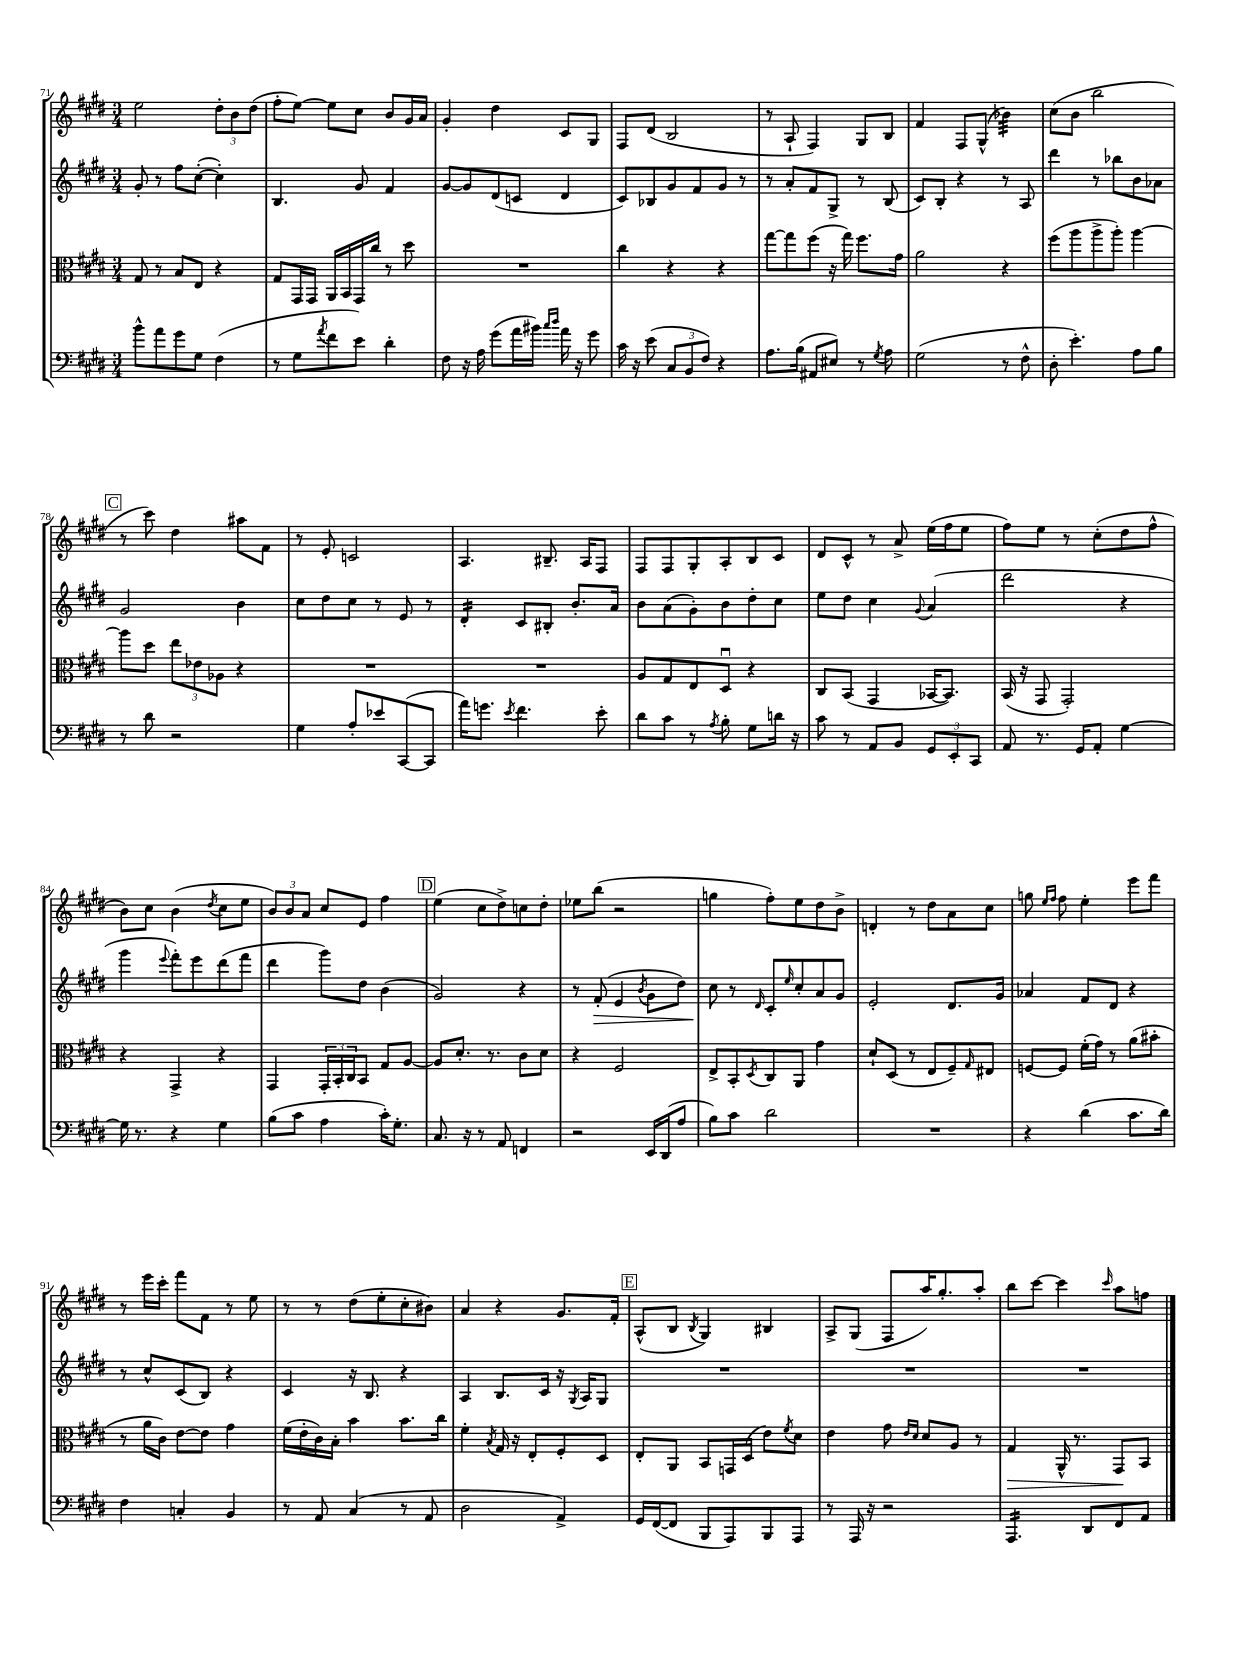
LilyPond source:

<<
\new StaffGroup <<
\new Staff = "s0" {
    \clef treble \key e \major \numericTimeSignature \time 3/4
    e''2 \tuplet 3/2 { dis''8-. b'8 dis''8( } |
    fis''8-. e''8~) e''8 cis''8 b'8 gis'16 a'16 |
    gis'4-. dis''4 cis'8 gis8 |
    fis8 dis'8( b2 |
    r8 a8-! fis4) gis8 b8 |
    fis'4 fis8 gis8-^( bes'4:32) |
    cis''8( b'8 b''2 |
    \mark \markup { \box "C" } r8 cis'''8) dis''4 ais''8 fis'8 |
    r8 e'8-. c'2 |
    a4. bis8.-- a16 fis8 |
    fis8 fis8 gis8-. a8-. b8 cis'8 |
    dis'8 cis'8-^ r8 a'8-> e''16( fis''16 e''8 |
    fis''8) e''8 r8 cis''8-.( dis''8 fis''8-^ |
    b'8) cis''8 b'4( \acciaccatura { dis''8 } cis''8 e''8 |
    \tuplet 3/2 { b'8) b'8 a'8 } cis''8 e'8 fis''4 |
    \mark \markup { \box "D" } e''4( cis''8 dis''8->) c''8 dis''8-. |
    ees''8 b''8( r2 |
    g''4 fis''8-.) e''8 dis''8 b'8-> |
    d'4-. r8 dis''8 a'8 cis''8 |
    g''8 \grace { e''16 fis''16 } fis''8 e''4-. e'''8 fis'''8 |
    r8 e'''16 cis'''16-. fis'''8 fis'8 r8 e''8 |
    r8 r8 dis''8( e''8-. cis''8-. bis'8) |
    a'4 r4 gis'8. fis'16-. |
    \mark \markup { \box "E" } a8-^( b8 \acciaccatura { b8 } gis4) bis4 |
    a8-> gis8( fis8 a''16) gis''8.-. a''8-. |
    b''8 cis'''8~ cis'''4 \grace { cis'''16 } a''8 f''8 \bar "|." |
}
\new Staff = "s1" {
    \clef treble \key e \major \numericTimeSignature \time 3/4
    gis'8-. r8 fis''8 cis''8~-.( cis''4-.) |
    b4. gis'8 fis'4 |
    gis'8~ gis'8 dis'8( c'8 dis'4 |
    cis'8) bes8 gis'8 fis'8 gis'8 r8 |
    r8 a'8-. fis'8 gis8-> r8 b8( |
    cis'8) b8-. r4 r8 a8 |
    dis'''4 r8 bes''8 b'8 aes'8 |
    \mark \markup { \box "C" } gis'2 b'4 |
    cis''8 dis''8 cis''8 r8 e'8 r8 |
    dis'4:16-. cis'8 bis8-. b'8.-. a'16 |
    b'8 a'8( gis'8-.) b'8 dis''8-. cis''8 |
    e''8 dis''8 cis''4 \appoggiatura { gis'8 } a'4( |
    dis'''2 r4 |
    gis'''4 \appoggiatura { e'''8 } fis'''8-.) e'''8 dis'''8( fis'''8 |
    dis'''4 gis'''8) dis''8 b'4( |
    \mark \markup { \box "D" } gis'2) r4 |
    r8 fis'8-.\>( e'4 \acciaccatura { b'8 } gis'8 dis''8) |
    cis''8\! r8 \grace { dis'16 } cis'8-. \grace { e''16 } cis''8-. a'8 gis'8 |
    e'2-. dis'8. gis'16 |
    aes'4 fis'8 dis'8 r4 |
    r8 cis''8-^ cis'8( b8) r4 |
    cis'4 r16 b8. r4 |
    a4 b8. cis'16 r16 \acciaccatura { gis8 } a16 gis8 |
    \mark \markup { \box "E" } R2. |
    R2. |
    R2. \bar "|." |
}
\new Staff = "s2" {
    \clef alto \key e \major \numericTimeSignature \time 3/4
    gis8 r8 b8 e8 r4 |
    gis8 gis,16 gis,16 a,16 b,16 gis,16 cis''16 r8 dis''8 |
    R2. |
    cis''4 r4 r4 |
    gis''8~ gis''8 fis''8( r16 gis''16) fis''8. gis'16 |
    a'2 r4 |
    fis''8( a''8 a''8-> a''8-.) a''4~ |
    \mark \markup { \box "C" } a''8 dis''8 \tuplet 3/2 { e''8 ees'8 aes8 } r4 |
    R2. |
    R2. |
    a8 gis8 e8 dis8\downbow r4 |
    cis8 b,8( gis,4 bes,16~ bes,8.) |
    b,16( r16 gis,8 gis,2-.) |
    r4 gis,4-> r4 |
    gis,4 \tuplet 3/2 { gis,16-. b,16-. cis16 } b,8 gis8 a8~ |
    \mark \markup { \box "D" } a8 dis'8.-. r8. cis'8 dis'8 |
    r4 fis2 |
    e8-> b,8-. \acciaccatura { dis8 } cis8 a,8 gis'4 |
    dis'8-! dis8( r8 e8 fis8--) \grace { gis16 } eis8 |
    f8~ f8 fis'16-.( gis'16) r8 a'8( bis'8-. |
    r8 a'16 cis'16) e'8~ e'8 gis'4 |
    fis'16( e'16-. cis'16) b16-. b'4 b'8. cis''16 |
    fis'4-. \acciaccatura { b8 } gis16 r16 e8-. fis8-. dis8 |
    \mark \markup { \box "E" } e8-. a,8 b,8 g,16 dis16( e'8) \acciaccatura { fis'8 } dis'8 |
    e'4 gis'8 \grace { e'16 dis'16 } dis'8 a8 r8 |
    gis4\> a,16-^ r8. gis,8\! b,8 \bar "|." |
}
\new Staff = "s3" {
    \clef bass \key e \major \numericTimeSignature \time 3/4
    b'8-^ a'8 gis'8 gis8 fis4( |
    r8 gis8 \acciaccatura { a'8 } fis'8 e'8) dis'4-. |
    fis8 r16 a16 gis'8( a'16 bis'16) \grace { cis''16 dis''16 } a'16 r16 gis'8 |
    cis'16 r16 e'8( \tuplet 3/2 { cis8 b,8 fis8) } r4 |
    a8. b16( ais,8 eis8) r8 \acciaccatura { gis8 } a8 |
    gis2( r8 fis8-^ |
    dis8-. e'4.-.) a8 b8 |
    \mark \markup { \box "C" } r8 dis'8 r2 |
    gis4 a8-. ees'8 cis,8~( cis,8 |
    a'16) g'8. \acciaccatura { e'8 } fis'4. e'8-. |
    dis'8 cis'8 r8 \acciaccatura { a8 } b8-. gis8 d'16 r16 |
    cis'8 r8 a,8 b,8 \tuplet 3/2 { gis,8 e,8-. cis,8 } |
    a,8 r8. gis,16 a,8-. gis4~ |
    gis16 r8. r4 gis4 |
    b8( cis'8 a4 cis'16-.) gis8.-. |
    \mark \markup { \box "D" } cis8. r16 r8 a,8 f,4 |
    r2 e,16 dis,16( a8 |
    b8) cis'8 dis'2 |
    R2. |
    r4 dis'4( cis'8. dis'16) |
    fis4 c4-. b,4 |
    r8 a,8 cis4( r8 a,8 |
    dis2 a,4->) |
    \mark \markup { \box "E" } gis,16 fis,16~( fis,8 b,,8 a,,8) b,,8 a,,8 |
    r8 a,,16 r16 r2 |
    a,,4.:16 dis,8 fis,8 a,8 \bar "|." |
}
>>
>>
\layout { \context { \Score currentBarNumber = #71 } }
